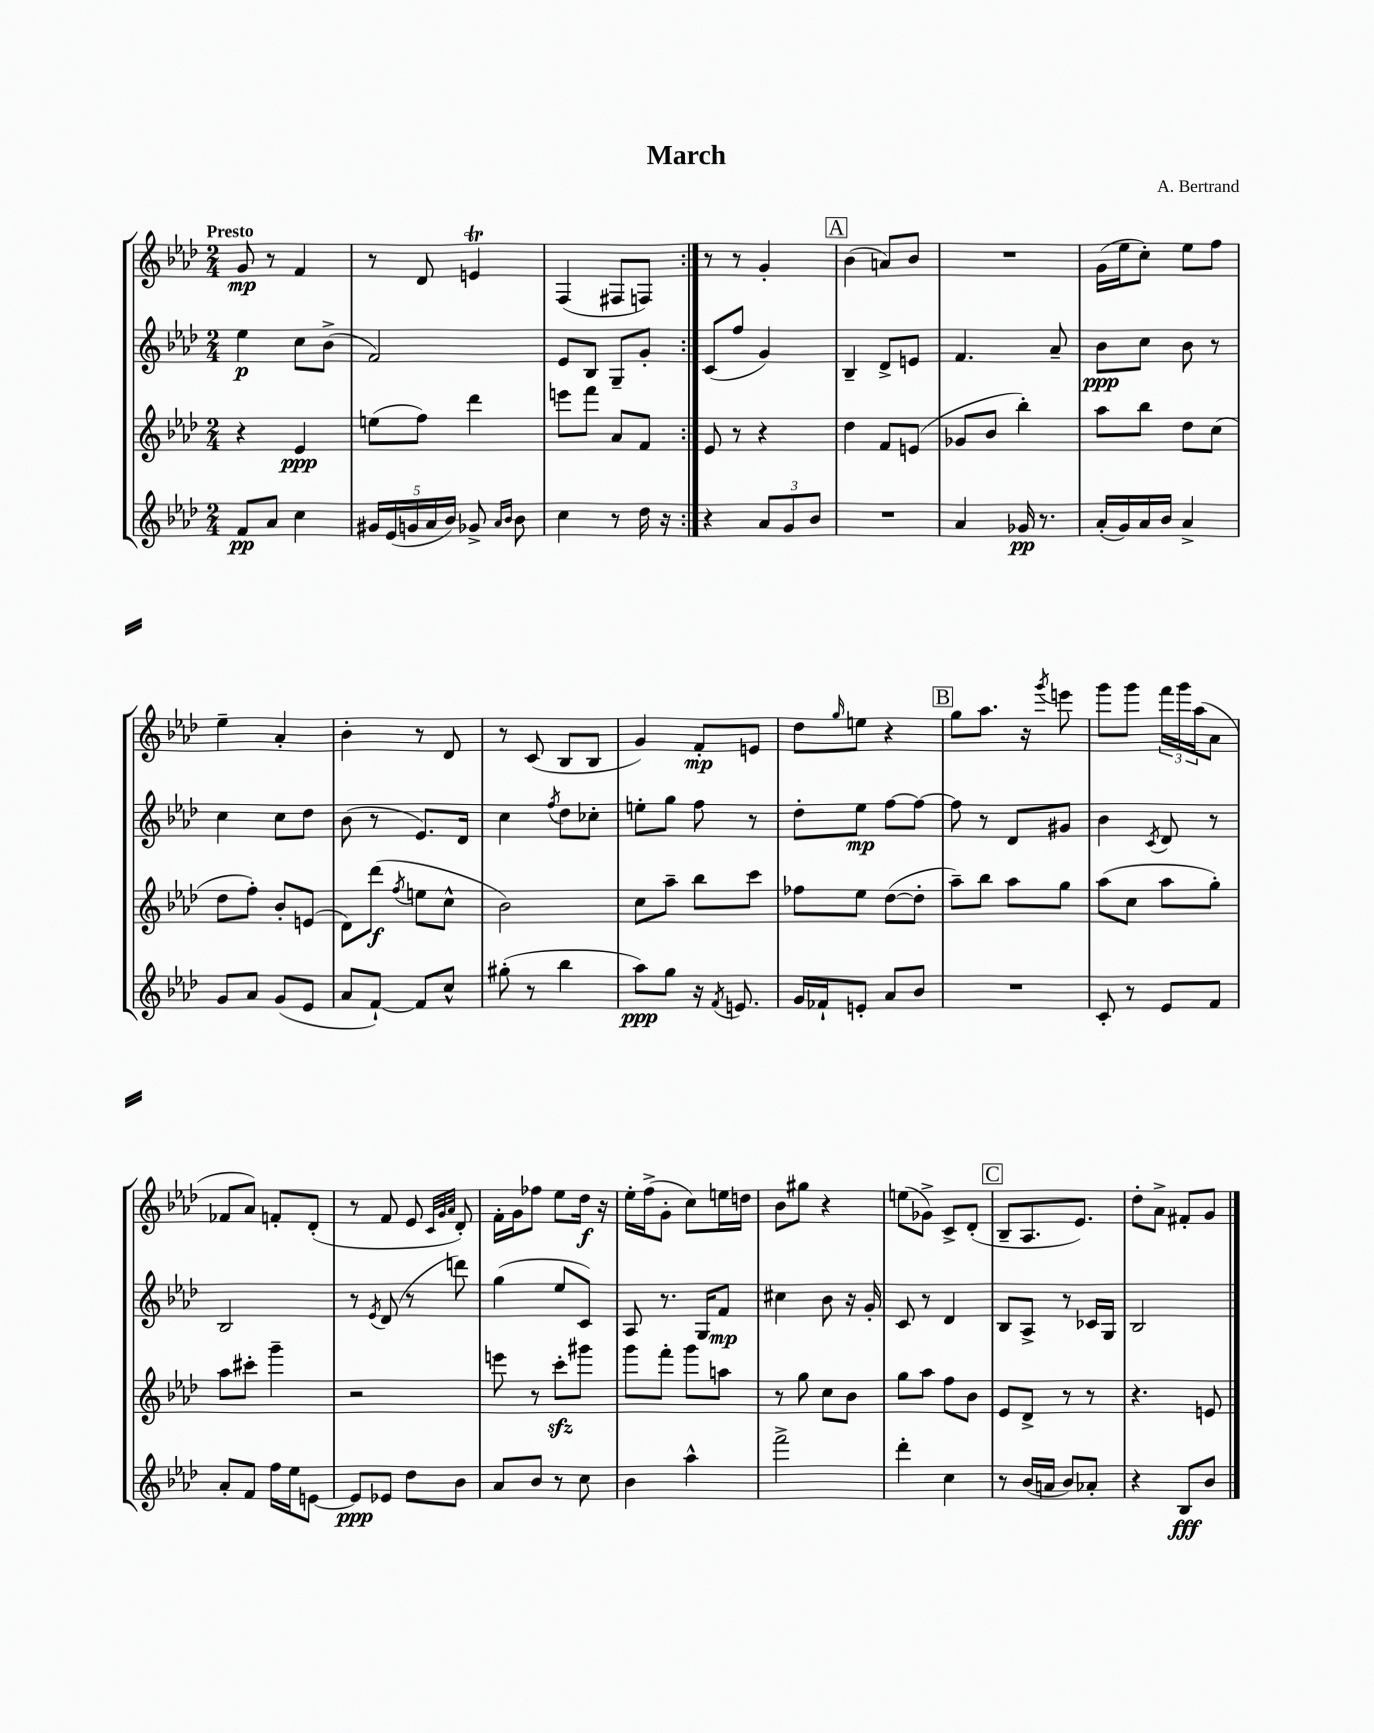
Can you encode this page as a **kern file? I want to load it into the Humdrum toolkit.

**kern	**dynam	**kern	**dynam	**kern	**dynam	**kern	**dynam
*part4	*part4	*part3	*part3	*part2	*part2	*part1	*part1
*staff4	*staff4	*staff3	*staff3	*staff2	*staff2	*staff1	*staff1
*clefG2	*	*clefG2	*	*clefG2	*	*clefG2	*
*k[b-e-a-d-]	*	*k[b-e-a-d-]	*	*k[b-e-a-d-]	*	*k[b-e-a-d-]	*
*M2/4	*	*M2/4	*	*M2/4	*	*M2/4	*
=1	=1	=1	=1	=1	=1	=1	=1
!	!	!	!	!	!	!LO:TX:a:B:t=Presto	!
8f/L	pp	4r	.	4ee-\	p	8g/	mp
8a-/J	.	.	.	.	.	8r	.
4cc\	.	4e-/	ppp	8cc\L	.	4f/	.
.	.	.	.	(8b-^\J	.	.	.
=2	=2	=2	=2	=2	=2	=2	=2
20g#X/LL	.	(8een\L	.	2f/)	.	8r	.
(20e-/	.	.	.	.	.	.	.
20gn/	.	.	.	.	.	.	.
.	.	8ff\J)	.	.	.	8d-/	.
20a-/	.	.	.	.	.	.	.
20b-/JJ)	.	.	.	.	.	.	.
8g-X^/	.	4ddd-\	.	.	.	4ent/	.
16qqa-/LL	.	.	.	.	.	.	.
16qqb-/JJ	.	.	.	.	.	.	.
8b-\	.	.	.	.	.	.	.
=3	=3	=3	=3	=3	=3	=3	=3
4cc\	.	8eeen\L	.	8e-/L	.	(4F/	.
.	.	8fff\J	.	8B-/J	.	.	.
8r	.	8a-/L	.	8G~/L	.	8F#X/L	.
16dd-\	.	8f/J	.	8g'/J	.	8Fn/J)	.
16r	.	.	.	.	.	.	.
=4:|!	=4:|!	=4:|!	=4:|!	=4:|!	=4:|!	=4:|!	=4:|!
4r	.	8e-/	.	(8c/L	.	8r	.
.	.	8r	.	8ff/J	.	8r	.
12a-/L	.	4r	.	4g/)	.	4g'/	.
12g/	.	.	.	.	.	.	.
12b-/J	.	.	.	.	.	.	.
!!LO:REH:place=s1:t=A
=5	=5	=5	=5	=5	=5	=5	=5
2r	.	4dd-\	.	4B-~/	.	(4b-\	.
.	.	8f/L	.	8d-^/L	.	8an/L)	.
.	.	(8en/J	.	8en/J	.	8b-/J	.
=6	=6	=6	=6	=6	=6	=6	=6
4a-/	.	8g-X/L	.	4.f/	.	2r	.
.	.	8b-/J	.	.	.	.	.
16g-X/	pp	4bb-'\)	.	.	.	.	.
8.r	.	.	.	.	.	.	.
.	.	.	.	8a-~/	.	.	.
=7	=7	=7	=7	=7	=7	=7	=7
(16a-'/LL	.	8aa-\L	.	8b-\L	ppp	(16g\LL	.
16g/)	.	.	.	.	.	16ee-\J	.
16a-/	.	8bb-\J	.	8cc\J	.	8cc'\J)	.
16b-/JJ	.	.	.	.	.	.	.
4a-^/	.	8dd-\L	.	8b-\	.	8ee-\L	.
.	.	(8cc\J	.	8r	.	8ff\J	.
!!LO:LB:g=z
=8	=8	=8	=8	=8	=8	=8	=8
8g/L	.	8dd-\L	.	4cc\	.	4ee-~\	.
8a-/J	.	8ff'\J)	.	.	.	.	.
(8g/L	.	8b-'/L	.	8cc\L	.	4a-'/	.
8e-/J	.	(8en/J	.	8dd-\J	.	.	.
=9	=9	=9	=9	=9	=9	=9	=9
8a-/L	.	8d-\L)	.	(8b-\	.	4b-'\	.
[8f`/J)	.	(8ddd-\J	f	8r	.	.	.
.	.	8qff/	.	.	.	.	.
8f/L]	.	8een\L	.	8.e-/L)	.	8r	.
8cc^^/J	.	8cc^^\J	.	.	.	8d-/	.
.	.	.	.	16d-/Jk	.	.	.
=10	=10	=10	=10	=10	=10	=10	=10
(8gg#X'\	.	2b-\)	.	4cc\	.	8r	.
8r	.	.	.	.	.	(8c/	.
.	.	.	.	8qff/	.	.	.
4bb-\	.	.	.	8dd-\L	.	8B-/L	.
.	.	.	.	8cc-X'\J	.	8B-/J	.
=11	=11	=11	=11	=11	=11	=11	=11
8aa-\L)	ppp	8cc\L	.	8een'\L	.	4g/)	.
8gg\J	.	8aa-~\J	.	8gg\J	.	.	.
16r	.	8bb-\L	.	8ff\	.	8f'/L	mp
8qf/	.	.	.	.	.	.	.
8.en/	.	.	.	.	.	.	.
.	.	8ccc\J	.	8r	.	8en/J	.
=12	=12	=12	=12	=12	=12	=12	=12
16g/LL	.	8ff-X\L	.	8dd-'\L	.	8dd-\L	.
16f-X`/J	.	.	.	.	.	.	.
.	.	.	.	.	.	16qqgg/	.
8en'/J	.	8ee-\J	.	8ee-\J	mp	8een\J	.
8a-/L	.	([8dd-\L	.	[8ff\L	.	4r	.
8b-/J	.	8dd-'\J]	.	8ff\J_	.	.	.
!!LO:REH:place=s1:t=B
=13	=13	=13	=13	=13	=13	=13	=13
2r	.	8aa-~\L)	.	8ff\]	.	8gg\L	.
.	.	8bb-\J	.	8r	.	8.aa-\J	.
.	.	8aa-\L	.	8d-/L	.	.	.
.	.	.	.	.	.	16r	.
.	.	.	.	.	.	8qggg/	.
.	.	8gg\J	.	8g#X/J	.	8eeen\	.
=14	=14	=14	=14	=14	=14	=14	=14
8c'/	.	(8aa-\L	.	4b-\	.	8ggg\L	.
8r	.	8cc\J	.	.	.	8ggg\J	.
.	.	.	.	8qc/	.	.	.
8e-/L	.	8aa-\L	.	8d-/	.	24fff\LL	.
.	.	.	.	.	.	24ggg\	.
.	.	.	.	.	.	(24aa-\J	.
8f/J	.	8gg'\J)	.	8r	.	8a-\J	.
!!LO:LB:g=z
=15	=15	=15	=15	=15	=15	=15	=15
8a-'/L	.	8aa-\L	.	2B-/	.	8f-X/L	.
8f/J	.	8ccc#X'\J	.	.	.	8a-/J)	.
16ff\LL	.	4ggg~\	.	.	.	8fn'/L	.
16ee-\J	.	.	.	.	.	.	.
[8en\J	.	.	.	.	.	(8d-'/J	.
=16	=16	=16	=16	=16	=16	=16	=16
8e/L]	ppp	2r	.	8r	.	8r	.
.	.	.	.	8qe-/	.	.	.
8e-X/J	.	.	.	(8d-/	.	8f/	.
8dd-\L	.	.	.	8r	.	8e-/	.
.	.	.	.	.	.	32qqc/LLL	.
.	.	.	.	.	.	32qqg/	.
.	.	.	.	.	.	32qqa-/JJJ	.
8b-\J	.	.	.	8dddn\)	.	8d-'/)	.
=17	=17	=17	=17	=17	=17	=17	=17
8a-/L	.	8eeen\	.	(4gg\	.	16f'\LL	.
.	.	.	.	.	.	16g\J	.
8b-/J	.	8r	.	.	.	8ff-X\J	.
8r	.	8ccczz'\L	.	8ee-/L	.	8ee-\L	.
8cc\	.	8ggg#X\J	.	8c/J)	.	16dd-\Jk	f
.	.	.	.	.	.	16r	.
=18	=18	=18	=18	=18	=18	=18	=18
4b-\	.	8ggg\L	.	8A-/	.	16ee-'\LL	.
.	.	.	.	.	.	(16ff^\J	.
.	.	8fff'\J	.	8.r	.	8g'\J	.
4aa-^^\	.	8ggg\L	.	.	.	8cc\L)	.
.	.	.	.	16G/KL	.	.	.
.	.	8aan\J	.	8f/J	mp	16een\L	.
.	.	.	.	.	.	16ddn\JJ	.
=19	=19	=19	=19	=19	=19	=19	=19
2fff^\	.	8r	.	4cc#X\	.	8b-\L	.
.	.	8gg\	.	.	.	8gg#X\J	.
.	.	8cc\L	.	8b-\	.	4r	.
.	.	8b-\J	.	16r	.	.	.
.	.	.	.	16g'/	.	.	.
=20	=20	=20	=20	=20	=20	=20	=20
4ddd-'\	.	8gg\L	.	8c/	.	(8een\L	.
.	.	8aa-\J	.	8r	.	8g-X^\J)	.
4cc\	.	8ff\L	.	4d-/	.	8c^/L	.
.	.	8b-\J	.	.	.	(8d-'/J	.
!!LO:REH:place=s1:t=C
=21	=21	=21	=21	=21	=21	=21	=21
8r	.	8e-/L	.	8B-/L	.	8B-~/L	.
(16b-/LL	.	8d-^/J	.	8A-^/J	.	8.A-/	.
16an/JJ	.	.	.	.	.	.	.
8b-/L)	.	8r	.	8r	.	.	.
.	.	.	.	.	.	8.e-/J)	.
8a-X'/J	.	8r	.	16c-X/LL	.	.	.
.	.	.	.	16G/JJ	.	.	.
=22	=22	=22	=22	=22	=22	=22	=22
4r	.	4.r	.	2B-/	.	8dd-'\L	.
.	.	.	.	.	.	8a-^\J	.
8B-/L	fff	.	.	.	.	8f#X'/L	.
8b-/J	.	8en/	.	.	.	8g/J	.
==	==	==	==	==	==	==	==
*-	*-	*-	*-	*-	*-	*-	*-
